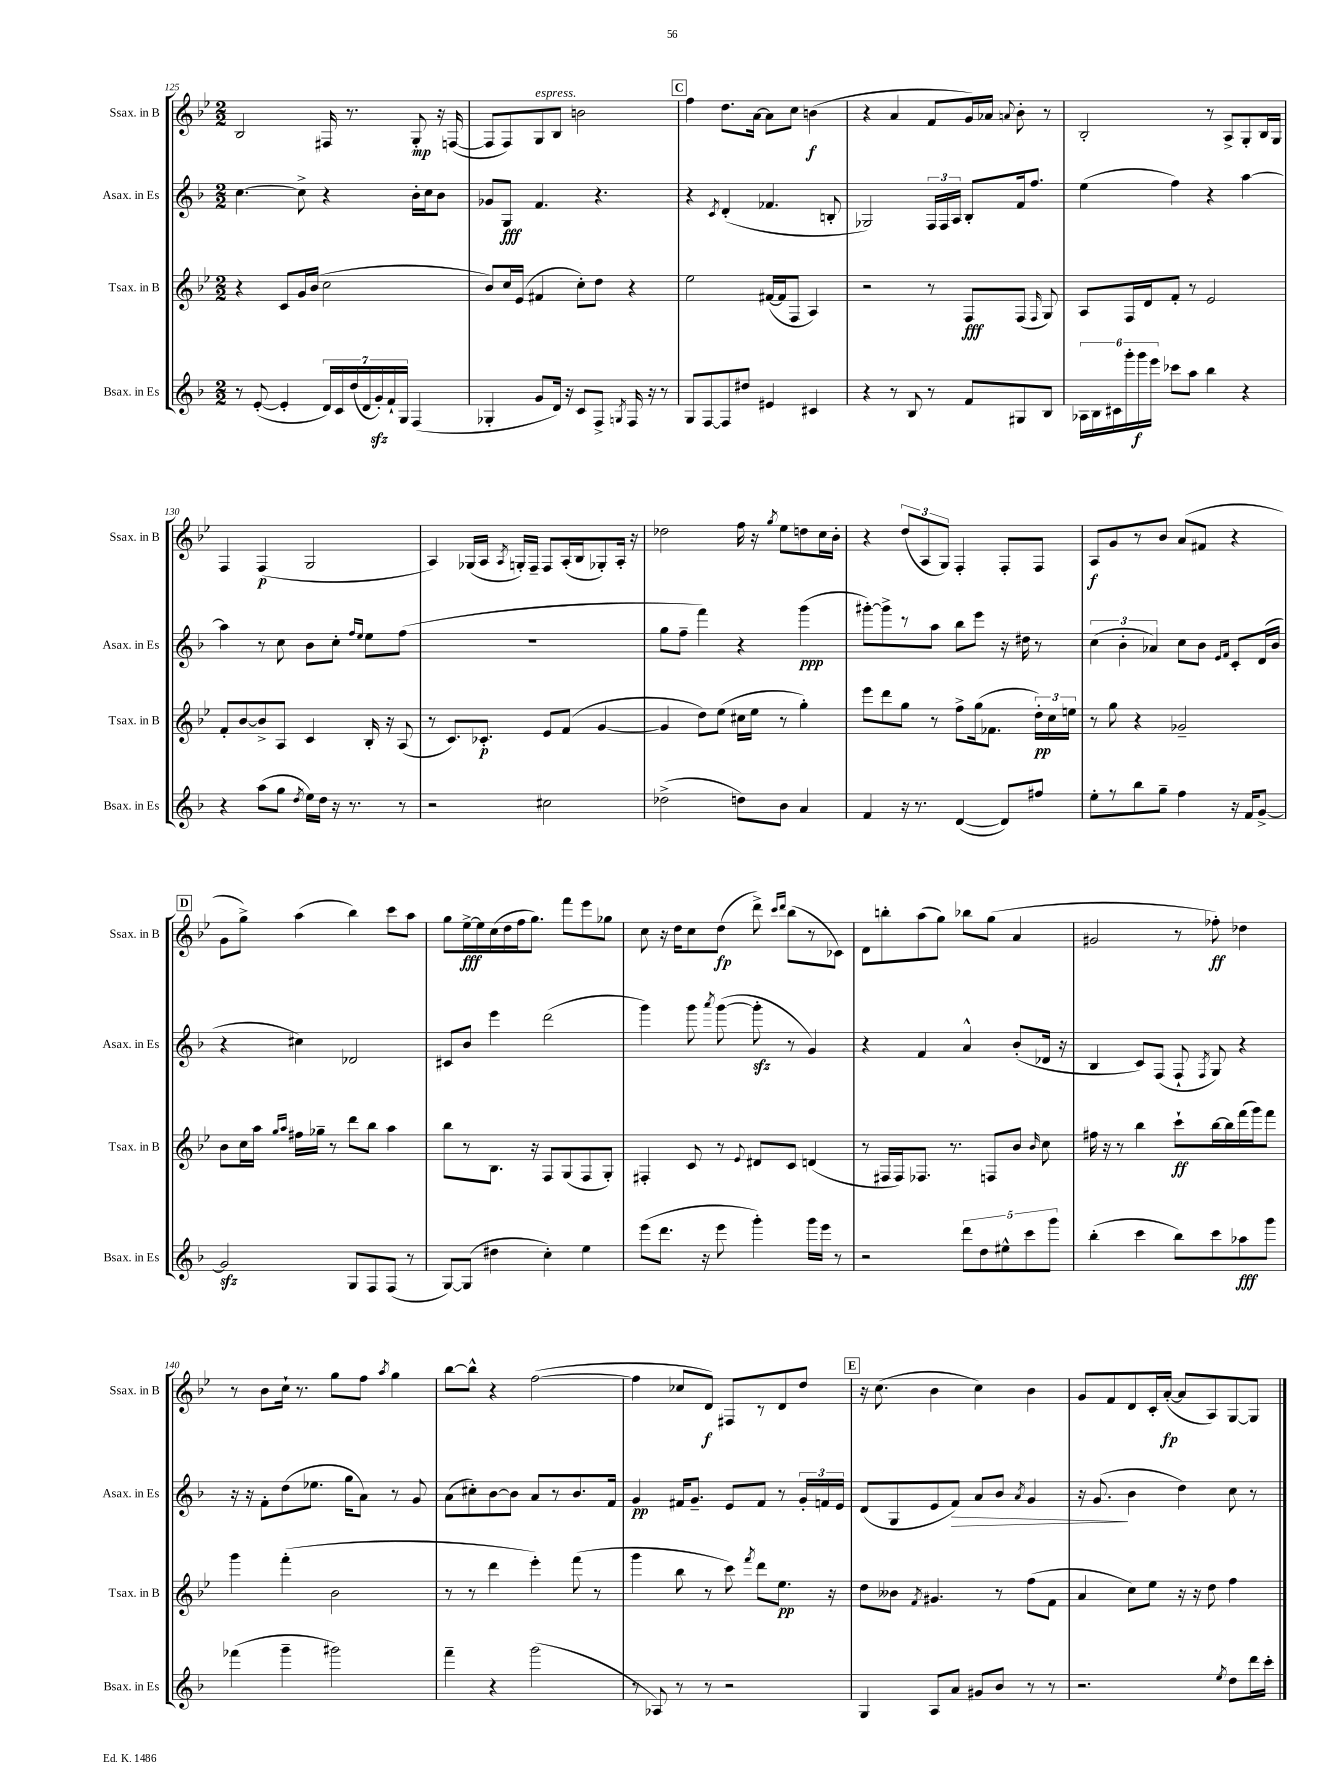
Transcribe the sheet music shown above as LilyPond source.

<<
\new StaffGroup <<
\new Staff = "s0" \with { instrumentName = "Ssax. in B" shortInstrumentName = "Ssax. in B" } {
    \clef treble \key bes \major \numericTimeSignature \time 2/2
    \autoBeamOff bes2 fis16 r8. g8-.\mp r16 f16~( |
    f8[ f8) g8^\markup { \italic "espress." } bes8] b'2 |
    \mark \markup { \box "C" } f''4 d''8.[ a'16]~ a'8[ c''8] b'4\f( |
    r4 a'4 f'8[ g'16) aes'16] \appoggiatura { a'8 } bes'8-. r8 |
    bes2-. r8 a8[-> g8-. bes16 g16] |
    f4 f4\p( g2 |
    a4) ges16[( a16] \acciaccatura { a8 } g16[-.) f16]-- f8[ a16-.( bes16 ges8-.) a16]-. r16 |
    des''2 f''16 r16 \acciaccatura { g''8 } ees''8[ d''8 c''16 bes'16]-. |
    r4 \tuplet 3/2 { d''8[( a8 g8]) } f4-. f8[-. f8] |
    a8[\f g'8 r8 bes'8] a'8[( fis'8] r4 |
    \mark \markup { \box "D" } g'8[ g''8]->) a''4( bes''4) c'''8[ a''8] |
    g''8[ ees''16~->\fff ees''16 c''16( d''16 f''16 g''8.]) f'''8[ ees'''8 ges''8] |
    c''8 r16 d''16[ c''8 d''8]\fp( d'''8->) \grace { c'''16[ d'''16] } bes''8[( r8 ces'8]) |
    d'8[ b''8-. a''8( g''8]) bes''8[ g''8]( a'4 |
    gis'2 r8 fes''8-.\ff) des''4 |
    r8 bes'8[ c''16]-! r8. g''8[ f''8] \acciaccatura { a''8 } g''4 |
    bes''8[~ bes''8]-^ r4 f''2~( |
    f''4 ces''8[ d'8]\f) fis8[ r8 d'8 d''8] |
    \mark \markup { \box "E" } r16 c''8.( bes'4 c''4) bes'4 |
    g'8[ f'8 d'8 c'16-. a'16]~-.\fp( a'8[ a8) g8~ g8] \bar "|." |
}
\new Staff = "s1" \with { instrumentName = "Asax. in Es" shortInstrumentName = "Asax. in Es" } {
    \clef treble \key f \major \numericTimeSignature \time 2/2
    \autoBeamOff c''4.~ c''8-> r4 bes'16[-. c''16 bes'8] |
    ges'8[ g8]\fff f'4. r4. |
    \mark \markup { \box "C" } r4 \acciaccatura { c'8 } d'4-.( fes'4. b8-. |
    ges2) \tuplet 3/2 { f16[ f16 a16] } bes8[-. f'16 f''8.] |
    e''4( f''4) r4 a''4~ |
    a''4 r8 c''8 bes'8[ c''8]-. \grace { f''16[ e''16] } e''8[ f''8]( |
    R1 |
    g''8[ f''8]-- f'''4) r4 g'''4\ppp( |
    gis'''8[~-.) gis'''8-> r8 a''8] bes''8[ e'''8] r16 dis''16 r8 |
    \tuplet 3/2 { c''4( bes'4-. aes'4) } c''8[ bes'8] \grace { e'16[ f'16] } c'8[-. d'16( bes'16] |
    \mark \markup { \box "D" } r4 cis''4) des'2 |
    cis'8[ bes'8] e'''4 d'''2( |
    g'''4) g'''8 \acciaccatura { a'''8 } g'''8~( g'''8-.\sfz r8 g'4) |
    r4 f'4 a'4-^ bes'8[-.( des'16] r16 |
    bes4 c'8[) f8]( f8-! \acciaccatura { f8 } g8) r4 |
    r16 r16 f'8[-. d''8( ees''8.] g''16[ a'8]) r8 g'8 |
    a'8[( cis''8-.) bes'8~ bes'8] a'8[ r8 bes'8. f'16] |
    g'4\pp fis'16[ g'8.]-- e'8[ fis'8] r8 \tuplet 3/2 { g'16[-. f'16 e'16] } |
    \mark \markup { \box "E" } d'8[( g8 e'8 f'8]\>) a'8[ bes'8] \acciaccatura { a'8 } g'4 |
    r16 g'8.\!( bes'4 d''4) c''8 r8 \bar "|." |
}
\new Staff = "s2" \with { instrumentName = "Tsax. in B" shortInstrumentName = "Tsax. in B" } {
    \clef treble \key bes \major \numericTimeSignature \time 2/2
    \autoBeamOff r4 c'8[ g'16 bes'16]( c''2 |
    bes'8[) c''16 ees'16]( fis'4 c''8[-.) d''8] r4 |
    \mark \markup { \box "C" } ees''2 fis'16[~( fis'16 f8] a4) |
    r2 r8 f8[\fff f8]( \grace { f16 } g8) |
    a8[ f16 d'16 f'8]-. r8 ees'2 |
    f'8[-. bes'8~ bes'8-> a8] c'4 bes16-. r16 a8( |
    r8 c'8.[) ces'8.]-.\p ees'8[ f'8]( g'4~ |
    g'4 d''8[) ees''8]( cis''16[ ees''16] r8 g''4-.) |
    ees'''8[ d'''8 g''8] r8 f''8[-> g''16( fes'8.] \tuplet 3/2 { d''16[-.\pp) c''16 e''16] } |
    r8 g''8 r4 ges'2-- |
    \mark \markup { \box "D" } bes'8[ c''16 a''16] \grace { g''16[ a''16] } fis''16[ ges''16]-- r8 d'''8[ bes''8] a''4 |
    bes''8[ r8 bes8.] r16 f8[ g8( f8 g8]-.) |
    fis4-. c'8 r8 \appoggiatura { ees'8 } dis'8[ c'8] d'4( |
    r8 fis16[ fis16) fes8.] r8. f8[ bes'8] \grace { bes'16 } c''8 |
    fis''16 r16 r8 bes''4 c'''8[-!\ff bes''16~ bes''16 f'''16( g'''16) f'''8] |
    g'''4 f'''4-.( bes'2 |
    r8 r8 d'''4 ees'''4-.) f'''8( r8 |
    g'''4 bes''8 r8 c'''8) \acciaccatura { f'''8 } d'''8[ ees''8.]\pp r16 |
    \mark \markup { \box "E" } d''8[ beses'8] \acciaccatura { f'8 } gis'4. r8 f''8[( f'8] |
    a'4 c''8[) ees''8] r16 r16 d''8 f''4 \bar "|." |
}
\new Staff = "s3" \with { instrumentName = "Bsax. in Es" shortInstrumentName = "Bsax. in Es" } {
    \clef treble \key f \major \numericTimeSignature \time 2/2
    \autoBeamOff r8 e'8~-.( e'4-. \tuplet 7/4 { d'16[) c'16 d''16( d'16 g'16-.\sfz) f'16-! g16] } f4( |
    ges4-. g'8[ d'16]) r16 c'8[ f8]-> \acciaccatura { g8 } f16 r16 r8 |
    \mark \markup { \box "C" } g8[ f8~ f8 dis''8] eis'4 cis'4 |
    r4 r8 bes8 r8 f'8[ gis8 bes8] |
    \tuplet 6/4 { aes16[ bes16 cis'16 g'''16-. g'''16\f e'''16] } ces'''8[ a''8] bes''4 r4 |
    r4 a''8[( g''8] \acciaccatura { d''8 } e''16[) d''16] r16 r8. r8 |
    r2 cis''2 |
    des''2->( d''8[) bes'8] a'4 |
    f'4 r16 r8. d'4~( d'8[) fis''8] |
    e''8[-. r8 bes''8 g''8]-- f''4 r16 f'16[ g'8]~-> |
    \mark \markup { \box "D" } g'2\sfz g8[ f8 f8]( r8 |
    g8[~) g8]( dis''4 c''4-.) e''4 |
    e'''8[( d'''8.] r16 e'''8 g'''4-.) g'''16[ e'''16] r8 |
    r2 \tuplet 5/4 { d'''8[ d''8 eis''8-^ c'''8 g'''8] } |
    bes''4-.( c'''4 bes''8[) c'''8 aes''8\fff g'''8] |
    fes'''4( g'''4-- gis'''2) |
    f'''4-- r4 g'''2( |
    r8 aes8) r8 r8 r2 |
    \mark \markup { \box "E" } g4 a8[ a'8] gis'8[ bes'8] r8 r8 |
    r2. \acciaccatura { e''8 } d''8[ d'''16 c'''16]-. \bar "|." |
}
>>
>>
\layout { \context { \Score currentBarNumber = #125 } }
